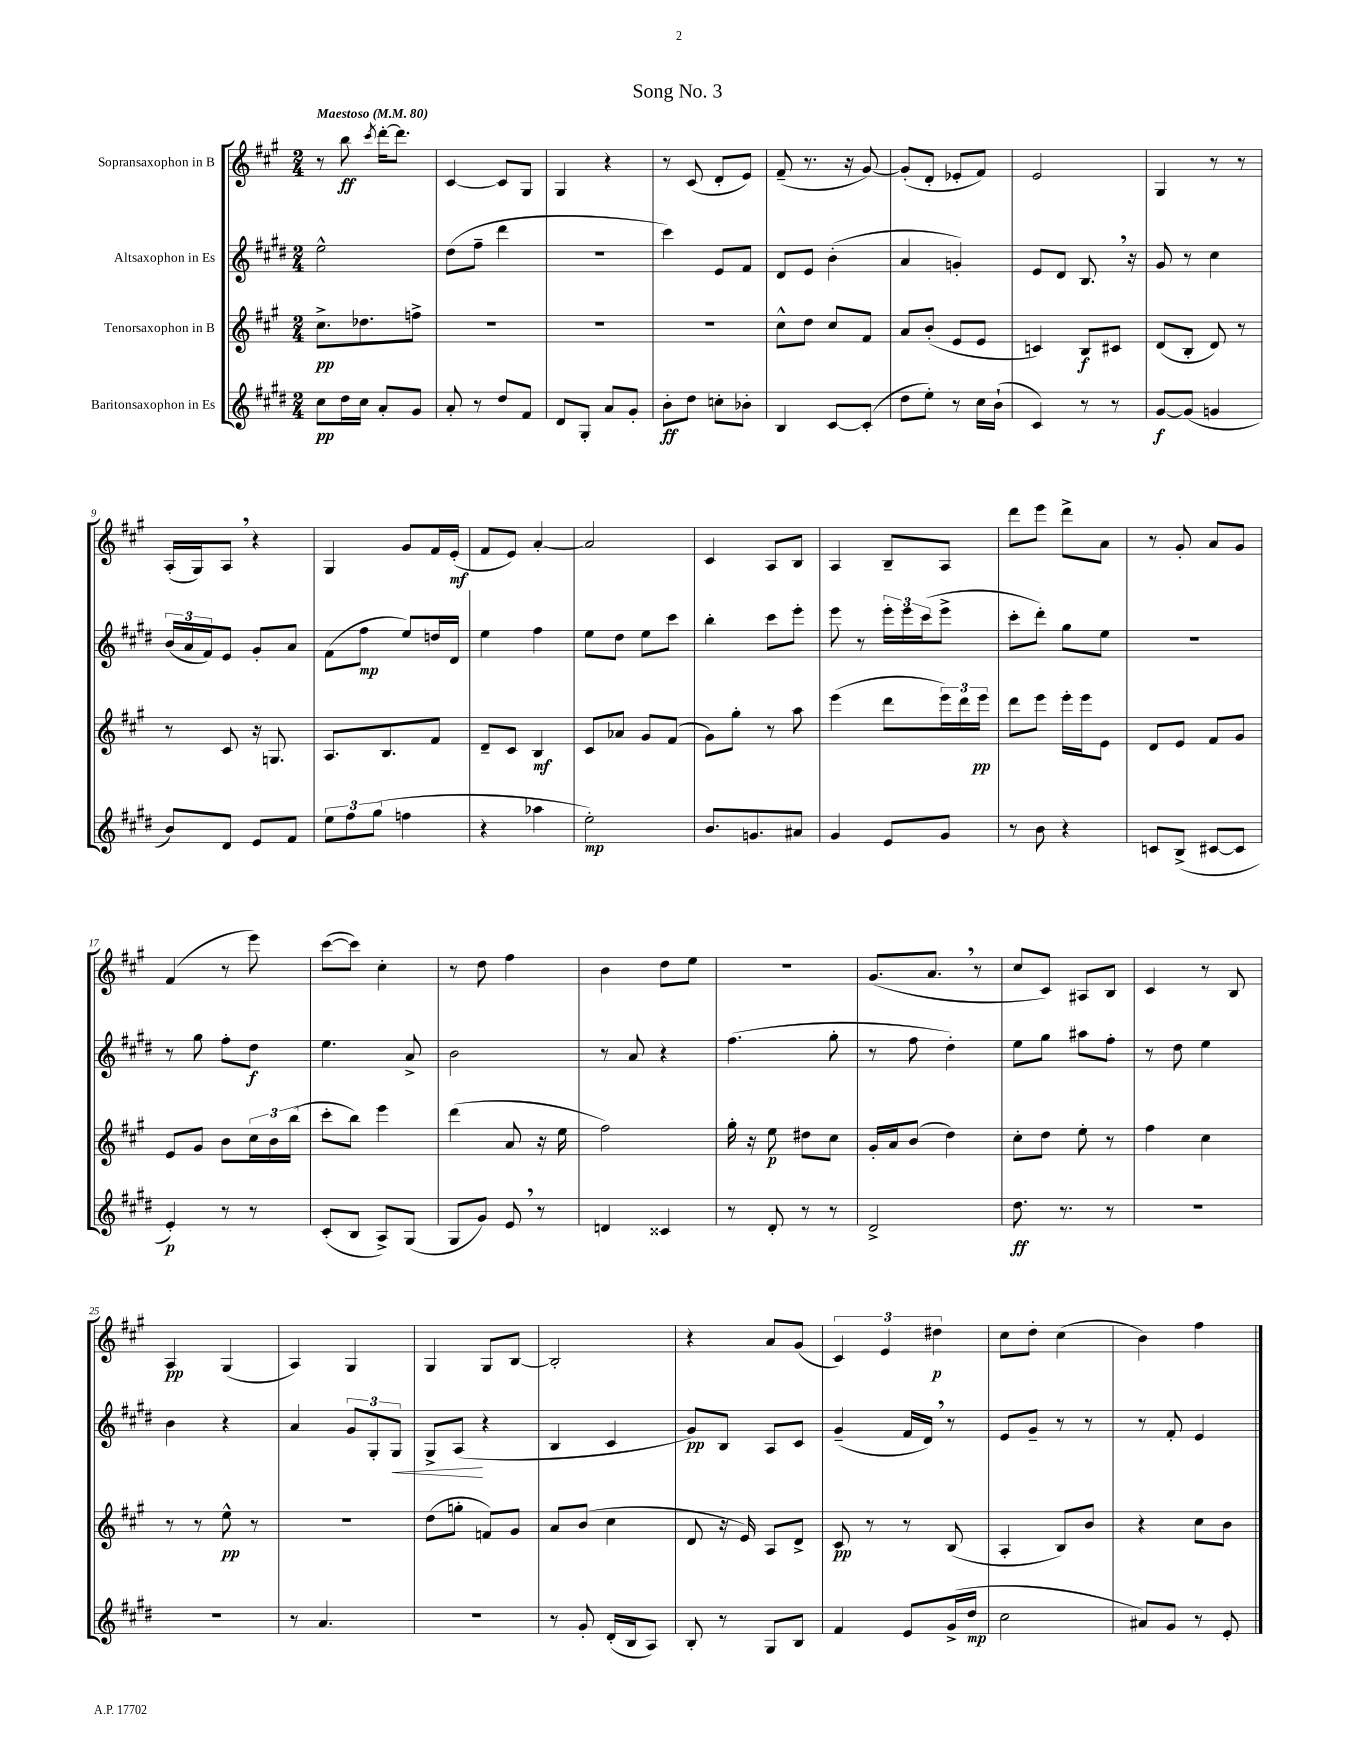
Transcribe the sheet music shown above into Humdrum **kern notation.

**kern	**dynam	**kern	**dynam	**kern	**dynam	**kern	**dynam
*part4	*part4	*part3	*part3	*part2	*part2	*part1	*part1
*staff4	*staff4	*staff3	*staff3	*staff2	*staff2	*staff1	*staff1
*I"Baritonsaxophon in Es	*	*I"Tenorsaxophon in B	*	*I"Altsaxophon in Es	*	*I"Sopransaxophon in B	*
*clefG2	*	*clefG2	*	*clefG2	*	*clefG2	*
*k[f#c#g#d#]	*	*k[f#c#g#]	*	*k[f#c#g#d#]	*	*k[f#c#g#]	*
*M2/4	*	*M2/4	*	*M2/4	*	*M2/4	*
*MM80	*	*MM80	*	*MM80	*	*MM80	*
=1	=1	=1	=1	=1	=1	=1	=1
!	!	!	!	!	!	!LO:TX:a:B:t=Maestoso	!
8cc#\L	pp	8.cc#^\L	pp	2ee^^\	.	8r	.
16dd#\L	.	.	.	.	.	8bb\	ff
16cc#\JJ	.	8.dd-X\	.	.	.	.	.
.	.	.	.	.	.	8qccc#/	.
8a'/L	.	.	.	.	.	[16ddd'\KL	.
.	.	.	.	.	.	8.ddd\J]	.
8g#/J	.	8ffn^\J	.	.	.	.	.
=2	=2	=2	=2	=2	=2	=2	=2
8a'/	.	2r	.	(8dd#\L	.	[4c#/	.
8r	.	.	.	8ff#~\J	.	.	.
8dd#/L	.	.	.	4ddd#\	.	8c#/L]	.
8f#/J	.	.	.	.	.	8G#/J	.
=3	=3	=3	=3	=3	=3	=3	=3
8d#/L	.	2r	.	2r	.	4G#/	.
8G#'/J	.	.	.	.	.	.	.
8a/L	.	.	.	.	.	4r	.
8g#'/J	.	.	.	.	.	.	.
=4	=4	=4	=4	=4	=4	=4	=4
8b'\L	ff	2r	.	4ccc#\)	.	8r	.
8dd#\J	.	.	.	.	.	(8c#/	.
8ccn'\L	.	.	.	8e/L	.	8d'/L	.
8b-X'\J	.	.	.	8f#/J	.	8e/J)	.
=5	=5	=5	=5	=5	=5	=5	=5
4B/	.	8cc#^^\L	.	8d#/L	.	(8f#~/	.
.	.	8dd\J	.	8e/J	.	8.r	.
[8c#/L	.	8cc#/L	.	(4b'\	.	.	.
.	.	.	.	.	.	16r	.
(8c#'/J]	.	8f#/J	.	.	.	[8g#/)	.
=6	=6	=6	=6	=6	=6	=6	=6
8dd#\L	.	8a/L	.	4a/	.	(8g#'/L]	.
8ee'\J)	.	(8b'/J	.	.	.	8d'/J	.
8r	.	8e/L	.	4gn'/)	.	8e-X'/L	.
16cc#\LL	.	8e/J	.	.	.	8f#/J)	.
(16b`\JJ	.	.	.	.	.	.	.
=7	=7	=7	=7	=7	=7	=7	=7
4c#/)	.	4cn/)	.	8e/L	.	2e/	.
.	.	.	.	8d#/J	.	.	.
8r	.	8B/L	f	8.B,/	.	.	.
8r	.	8c#X/J	.	.	.	.	.
.	.	.	.	16r	.	.	.
=8	=8	=8	=8	=8	=8	=8	=8
[8g#/L	f	(8d/L	.	8g#/	.	4G#/	.
(8g#/J]	.	8B'/J	.	8r	.	.	.
4gn/	.	8d/)	.	4cc#\	.	8r	.
.	.	8r	.	.	.	8r	.
!!LO:LB:g=z
=9	=9	=9	=9	=9	=9	=9	=9
8b/L)	.	8r	.	(24b/LL	.	(16A'/LL	.
.	.	.	.	24a/	.	.	.
.	.	.	.	.	.	16G#/J)	.
.	.	.	.	24f#/J)	.	.	.
8d#/J	.	8c#/	.	8e/J	.	8A,/J	.
8e/L	.	16r	.	8g#'/L	.	4r	.
.	.	8.Gn/	.	.	.	.	.
8f#/J	.	.	.	8a/J	.	.	.
=10	=10	=10	=10	=10	=10	=10	=10
12ee\L	.	8.A/L	.	(8f#\L	.	4G#/	.
12ff#\	.	.	.	.	.	.	.
.	.	.	.	8ff#\J	mp	.	.
(12gg#\J	.	.	.	.	.	.	.
.	.	8.B/	.	.	.	.	.
4ffn\	.	.	.	8ee/L)	.	8g#/L	.
.	.	8f#/J	.	16ddn/L	.	16f#/L	.
.	.	.	.	16d#/JJ	.	(16e'/JJ	mf
=11	=11	=11	=11	=11	=11	=11	=11
4r	.	8d~/L	.	4ee\	.	8f#/L	.
.	.	8c#/J	.	.	.	8e/J)	.
4aa-X\	.	4B/	mf	4ff#\	.	[4a'/	.
=12	=12	=12	=12	=12	=12	=12	=12
2ee'\)	mp	8c#/L	.	8ee\L	.	2a/]	.
.	.	8a-X/J	.	8dd#\J	.	.	.
.	.	8g#/L	.	8ee\L	.	.	.
.	.	(8f#/J	.	8ccc#\J	.	.	.
=13	=13	=13	=13	=13	=13	=13	=13
8.b/L	.	8g#\L)	.	4bb'\	.	4c#/	.
.	.	8gg#'\J	.	.	.	.	.
8.gn/	.	.	.	.	.	.	.
.	.	8r	.	8ccc#\L	.	8A/L	.
8a#X/J	.	8aa\	.	8eee'\J	.	8B/J	.
=14	=14	=14	=14	=14	=14	=14	=14
4g#/	.	(4eee\	.	8eee\	.	4A/	.
.	.	.	.	8r	.	.	.
8e/L	.	8ddd\L	.	24eee'\LL	.	8B~/L	.
.	.	.	.	24eee\	.	.	.
.	.	.	.	(24ccc#\J	.	.	.
8g#/J	.	24eee\L)	.	8eee^\J	.	8A/J	.
.	.	24ddd\	.	.	.	.	.
.	.	24eee\JJ	pp	.	.	.	.
=15	=15	=15	=15	=15	=15	=15	=15
8r	.	8ddd\L	.	8ccc#'\L	.	8ddd\L	.
8b\	.	8eee\J	.	8ddd#'\J)	.	8eee\J	.
4r	.	16eee'\LL	.	8gg#\L	.	8ddd^\L	.
.	.	16eee\J	.	.	.	.	.
.	.	8e\J	.	8ee\J	.	8a\J	.
=16	=16	=16	=16	=16	=16	=16	=16
8cn/L	.	8d/L	.	2r	.	8r	.
(8B^/J	.	8e/J	.	.	.	8g#'/	.
[8c#X/L	.	8f#/L	.	.	.	8a/L	.
8c#/J]	.	8g#/J	.	.	.	8g#/J	.
!!LO:LB:g=z
=17	=17	=17	=17	=17	=17	=17	=17
4e'/)	p	8e/L	.	8r	.	(4f#/	.
.	.	8g#/J	.	8gg#\	.	.	.
8r	.	8b\L	.	8ff#'\L	.	8r	.
8r	.	24cc#\L	.	8dd#\J	f	8eee\)	.
.	.	24b\	.	.	.	.	.
.	.	(24bb\JJ	.	.	.	.	.
=18	=18	=18	=18	=18	=18	=18	=18
(8c#'/L	.	8ccc#'\L	.	4.ee\	.	([8ccc#\L	.
8B/J	.	8bb\J)	.	.	.	8ccc#\J])	.
8A^/L)	.	4eee\	.	.	.	4cc#'\	.
(8G#/J	.	.	.	8a^/	.	.	.
=19	=19	=19	=19	=19	=19	=19	=19
8G#/L	.	(4ddd\	.	2b\	.	8r	.
8g#/J)	.	.	.	.	.	8dd\	.
8e,/	.	8a/	.	.	.	4ff#\	.
8r	.	16r	.	.	.	.	.
.	.	16ee\	.	.	.	.	.
=20	=20	=20	=20	=20	=20	=20	=20
4dn/	.	2ff#\)	.	8r	.	4b\	.
.	.	.	.	8a/	.	.	.
4c##X/	.	.	.	4r	.	8dd\L	.
.	.	.	.	.	.	8ee\J	.
=21	=21	=21	=21	=21	=21	=21	=21
8r	.	16gg#'\	.	(4.ff#\	.	2r	.
.	.	16r	.	.	.	.	.
8d#'/	.	8ee\	p	.	.	.	.
8r	.	8dd#X\L	.	.	.	.	.
8r	.	8cc#\J	.	8gg#'\	.	.	.
=22	=22	=22	=22	=22	=22	=22	=22
2d#^/	.	16g#'/LL	.	8r	.	(8.g#/L	.
.	.	16a/J	.	.	.	.	.
.	.	(8b/J	.	8ff#\	.	.	.
.	.	.	.	.	.	8.a,/J	.
.	.	4dd\)	.	4dd#'\)	.	.	.
.	.	.	.	.	.	8r	.
=23	=23	=23	=23	=23	=23	=23	=23
8.dd#\	ff	8cc#'\L	.	8ee\L	.	8cc#/L	.
.	.	8dd\J	.	8gg#\J	.	8c#/J)	.
8.r	.	.	.	.	.	.	.
.	.	8ee'\	.	8aa#X\L	.	8A#X/L	.
8r	.	8r	.	8ff#'\J	.	8B/J	.
=24	=24	=24	=24	=24	=24	=24	=24
2r	.	4ff#\	.	8r	.	4c#/	.
.	.	.	.	8dd#\	.	.	.
.	.	4cc#\	.	4ee\	.	8r	.
.	.	.	.	.	.	8B/	.
!!LO:LB:g=z
=25	=25	=25	=25	=25	=25	=25	=25
2r	.	8r	.	4b\	.	4A/	pp
.	.	8r	.	.	.	.	.
.	.	8ee^^\	pp	4r	.	(4G#/	.
.	.	8r	.	.	.	.	.
=26	=26	=26	=26	=26	=26	=26	=26
8r	.	2r	.	4a/	.	4A/)	.
4.a/	.	.	.	.	.	.	.
.	.	.	.	12g#/L	.	4G#/	.
.	.	.	.	12G#'/	.	.	.
!	!	!	!	!	!LO:HP:b	!	!
.	.	.	.	12G#/J	<	.	.
=27	=27	=27	=27	=27	=27	=27	=27
2r	.	(8dd\L	.	8G#^/L	.	4G#/	.
.	.	8ggn'\J	.	(8A/J	.	.	.
.	.	8fn/L)	.	4r	[	8G#/L	.
.	.	8g#/J	.	.	.	[8B/J	.
=28	=28	=28	=28	=28	=28	=28	=28
8r	.	8a/L	.	4B/	.	2B'/]	.
8g#'/	.	(8b/J	.	.	.	.	.
(16d#'/LL	.	4cc#\	.	4c#/	.	.	.
16B/J	.	.	.	.	.	.	.
8A/J)	.	.	.	.	.	.	.
=29	=29	=29	=29	=29	=29	=29	=29
8B'/	.	8d/	.	8g#/L)	pp	4r	.
8r	.	16r	.	8B/J	.	.	.
.	.	16e/)	.	.	.	.	.
8G#/L	.	8A/L	.	8A/L	.	8a/L	.
8B/J	.	8d^/J	.	8c#/J	.	(8g#/J	.
=30	=30	=30	=30	=30	=30	=30	=30
4f#/	.	8c#/	pp	(4g#~/	.	6c#/)	.
.	.	8r	.	.	.	.	.
.	.	.	.	.	.	6e/	.
8e/L	.	8r	.	16f#/LL	.	.	.
.	.	.	.	16d#,/JJ)	.	.	.
.	.	.	.	.	.	6dd#X\	p
(16g#^/L	.	(8B/	.	8r	.	.	.
16dd#/JJ	mp	.	.	.	.	.	.
=31	=31	=31	=31	=31	=31	=31	=31
2cc#\	.	4A'/	.	8e/L	.	8cc#\L	.
.	.	.	.	8g#~/J	.	8dd'\J	.
.	.	8B/L)	.	8r	.	(4cc#\	.
.	.	8b/J	.	8r	.	.	.
=32	=32	=32	=32	=32	=32	=32	=32
8a#X/L)	.	4r	.	8r	.	4b\)	.
8g#/J	.	.	.	8f#'/	.	.	.
8r	.	8cc#\L	.	4e/	.	4ff#\	.
8e'/	.	8b\J	.	.	.	.	.
==	==	==	==	==	==	==	==
*-	*-	*-	*-	*-	*-	*-	*-
